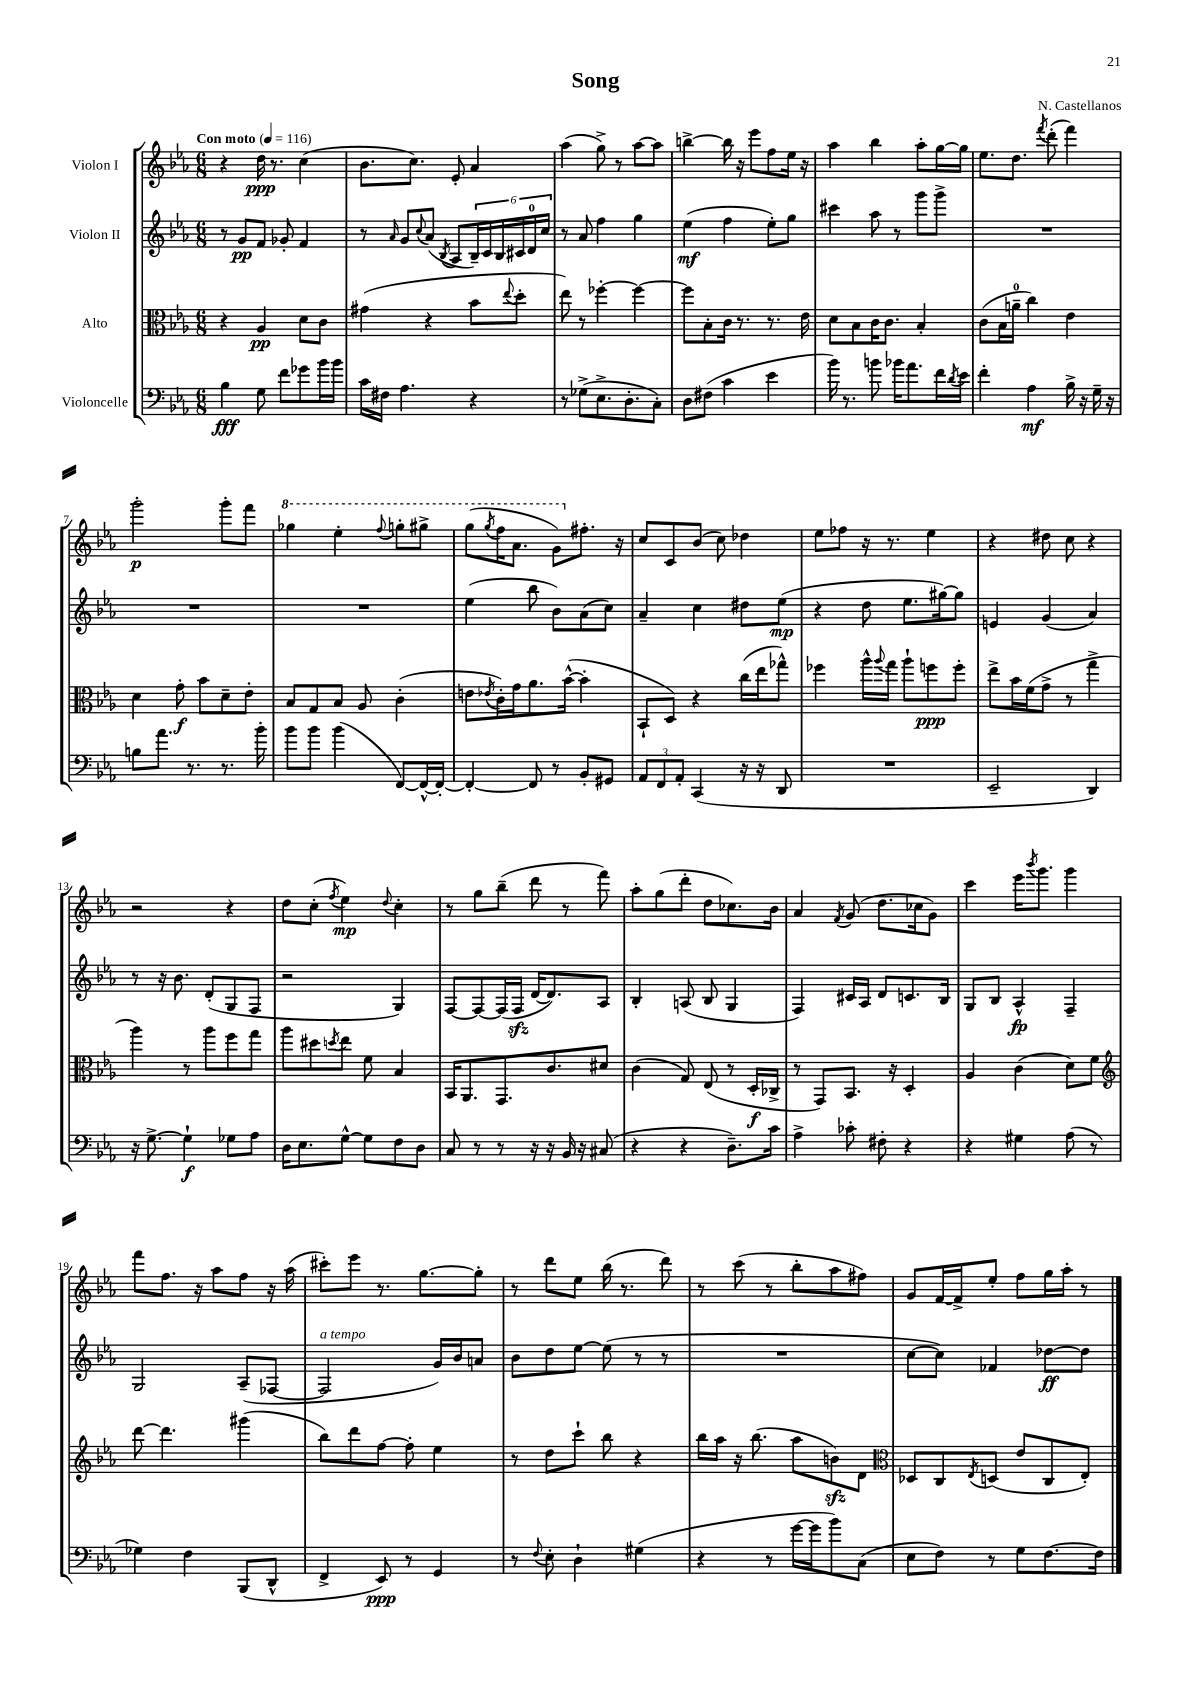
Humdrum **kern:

**kern	**kern	**kern	**kern
*staff4	*staff3	*staff2	*staff1
*clefF4	*clefC3	*clefG2	*clefG2
*k[b-e-a-]	*k[b-e-a-]	*k[b-e-a-]	*k[b-e-a-]
*M6/8	*M6/8	*M6/8	*M6/8
*MM116	*MM116	*MM116	*MM116
4B-\	4r	8r	4r
.	.	8g/L	.
8G\	4A-/	8f/J	16dd\
.	.	.	8.r
8f\L	.	8g-'/	.
8g-\	8d\L	4f/	(4cc\
16b-\L	8c\J	.	.
16b-\JJ	.	.	.
=	=	=	=
16c\LL	(4g#\	8r	8.b-\L
16F#\JJ	.	.	.
.	.	16qqa-/	.
4.A-\	.	8g/L	.
.	.	.	8.cc\J)
.	.	8qqcc/	.
.	4r	(8a-/J	.
.	.	8qB-/	.
.	.	8A-/L	8e-'/
4r	8b-\L	24B-~/L)	4a-/
.	.	24c/	.
.	.	24B-/	.
.	8qqee-/	.	.
.	8dd'\J	24c#/	.
.	.	24d/	.
.	.	24cc/JJ	.
=	=	=	=
8r	8ee-\)	8r	(4aa-\
(8G-^\L	8r	8a-/	.
8.E-^\	[4ff-'\	4ff\	8gg^\)
.	.	.	8r
8.D'\	.	.	.
.	4ff-\_	4gg\	[8aa-\L
8C'\J)	.	.	8aa-\]J
=	=	=	=
8D\L	8ff-\]L	(4ee-\	[4bb^\
(8F#\J	8B-'\	.	.
4c\	16c\Jk	4ff\	16bb\]
.	8.r	.	16r
.	.	.	8eee-\L
4e-\	8.r	8ee-'\L)	8ff\
.	.	8gg\J	16ee-\Jk
.	16e-\	.	16r
=	=	=	=
16b-\)	8d\L	4ccc#\	4aa-\
8.r	.	.	.
.	8B-\	.	.
8b\	16c\K	8aa-\	4bb-\
.	8.c\J	.	.
16b-\LK	.	8r	.
8.a-\	.	.	.
.	4B-'/	8ggg\L	8aa-'\L
16f\L	.	8ggg^\J	[16gg\L
8qd/	.	.	.
16e-\JJ	.	.	16gg\]JJ
=	=	=	=
4f'\	(8c\L	2.r	8.ee-\L
.	16B-\L	.	.
.	16a~\JJ	.	8.dd\J
4A-\	4cc\)	.	.
.	.	.	8qfff/
.	.	.	(8ddd'\
16B-^\	4e-\	.	4fff\)
16r	.	.	.
16G~\	.	.	.
16r	.	.	.
=	=	=	=
8B\L	4d\	2.r	2ggg'\
8.a-\J	.	.	.
.	8g'\	.	.
8.r	.	.	.
.	8b-\L	.	.
8.r	8d~\	.	8ggg'\L
.	8e-'\J	.	8fff\J
16b-'\	.	.	.
=	=	=	=
8b-\L	8B-/L	2.r	4ggg-\
8b-\J	8G/	.	.
(4b-\	8B-/J	.	4eee-'\
.	8A-/	.	.
.	.	.	8qqfff/
[8FF/L)	(4c'\	.	8ggg'\L
16FF^^/_L	.	.	8ggg#^\J
16FF'/_JJ	.	.	.
=	=	=	=
4FF'/_	8e\L	(4ee-\	(8ggg\L
.	8qe-/	.	8qggg/
.	16c'\L)	.	16fff\K
.	16g\J	.	8.aa-\J
8FF/]	8.a-\	8bb-\	.
8r	.	8b-\L)	8gg\L)
.	([16b-^^\Jk	.	.
8BB-'/L	4b-'\]	(8a-\	8.ff#'\J
8GG#/J	.	8cc\J)	.
.	.	.	16r
=	=	=	=
12AA-/L	8BB-`/L	4a-~/	8cc/L
12FF/	.	.	.
.	8D/J)	.	8c/
12AA-'/J	.	.	.
(4CC/	4r	4cc\	(8b-/J
.	.	.	8cc\)
16r	(16cc\LL	8dd#\L	4dd-\
16r	16ee-\J	.	.
8DD/	8gg-^^\J)	(8ee-\J	.
=	=	=	=
2.r	4ff-\	4r	8ee-\L
.	.	.	8ff-\J
.	16aa-^^\LL	8dd\	16r
.	8qqaa-/	.	.
.	16gg\JJ	.	8.r
.	8aa-`\L	8.ee-\L	.
.	8ff\	.	4ee-\
.	.	[16gg#\k)	.
.	8ff'\J	8gg#\]J	.
=	=	=	=
2EE-~/	8ee-^\L	4e/	4r
.	16b-\L	.	.
.	(16f\J	.	.
.	8g^\J	(4g/	8dd#\
.	8r	.	8cc\
4DD/)	4gg^\	4a-/)	4r
=	=	=	=
16r	4aa-\)	8r	2r
[8.G^\	.	.	.
.	.	16r	.
.	.	8.b-\	.
4G`\]	8r	.	.
.	8aa-\L	(8d'/L	.
8G-\L	8ff\	8G/	4r
8A-\J	8gg\J	8F/J	.
=	=	=	=
16D\LK	8aa-\L	2r	8dd\L
8.E-\	.	.	.
.	8dd#\	.	(8cc'\J
.	8qdd/	.	8qff/
[8G^^\J	8ee-\J	.	4ee-\)
8G\]L	8f\	.	.
.	.	.	8qqdd/
8F\	4B-/	4G/)	4cc'\
8D\J	.	.	.
=	=	=	=
8C/	16BB-/LK	[8F/L	8r
.	8.AA-/	.	.
8r	.	8F/_	8gg\L
8r	8.GG/	(16F/]L	(8bb-~\J
.	.	16F/JJ	.
16r	.	[16d/LK	8ddd\
16r	8.c/	8.d/])	.
16BB-/	.	.	8r
16r	.	.	.
(8C#/	8d#/J	8A-/J	8fff\)
=	=	=	=
4r	(4c\	4B-'/	8aa-'\L
.	.	.	(8gg\
4r	8G/)	(8A/	8ddd'\J
.	(8E-/	8B-/	8dd\L
8.D~\L)	8r	4G/	8.cc-\)
.	16D'/LL	.	.
16c\Jk	16C-^/JJ	.	16b-\Jk
=	=	=	=
4A-^\	8r	4F/)	4a-/
.	8GG/L)	.	.
.	.	.	8qf/
8c-'\	8.BB-/J	16c#/LL	(8g/
.	.	16A-/JJ	.
8F#'\	.	8d/L	8.dd\L
.	16r	.	.
4r	4D'/	8.c/	.
.	.	.	16cc-\k
.	.	.	8g\J)
.	.	16B-/Jk	.
=	=	=	=
4r	4A-/	8G/L	4ccc\
.	.	8B-/J	.
4G#\	(4c\	4A-^^/	16eee-\LK
.	.	.	8qbbb-/
.	.	.	8.ggg\J
(8A-\	8d\L)	4F~/	4ggg\
8r	8f\J	.	.
=	=	=	=
*	*clefG2	*	*
4G-\)	[8ddd\	2G/	8fff\L
.	4.ddd\]	.	8.ff\J
4F\	.	.	.
.	.	.	16r
.	.	.	8aa-\L
(8BBB-/L	(4ggg#\	(8A-~/L	8ff\J
8DD^^/J	.	[8F-/J	16r
.	.	.	(16aa-\
=	=	=	=
4FF^/	8bb-\L)	2F-/]	8ccc#'\L)
.	8ddd\	.	8eee-\J
8EE-/)	[8ff\J	.	8.r
8r	8ff'\]	.	.
.	.	.	[8.gg\L
4GG/	4ee-\	16g/LL)	.
.	.	16b-/J	.
.	.	8a/J	8gg'\]J
=	=	=	=
8r	8r	8b-\L	8r
8qqF/	.	.	.
8E-'\	8dd\L	8dd\	8ddd\L
4D`\	8ccc`\J	[8ee-\J	8ee-\J
.	8bb-\	(8ee-\]	(16bb-\
.	.	.	8.r
(4G#\	4r	8r	.
.	.	8r	8ddd\)
=	=	=	=
4r	16bb-\LL	2.r	8r
.	16aa-\JJ	.	.
.	16r	.	(8ccc\
.	(8.bb-\	.	.
8r	.	.	8r
[16g\LL	8aa-\L	.	8bb-'\L
16g\]J	.	.	.
8b-\)	8b\)	.	8aa-\
(8C\J	8d\J	.	8ff#\J)
=	=	=	=
*	*clefC3	*	*
8E-\L	8D-/L	[8cc\L	8g/L
8F\J)	8C/	8cc\]J)	[16f/L
.	.	.	16f^/]J
.	8qE-/	.	.
8r	(8D/J	4f-/	8ee-'/J
8G\L	8e-/L	.	8ff\L
[8.F\	8C/	[8dd-\L	16gg\L
.	.	.	16aa-'\JJ
.	8E-'/J)	8dd-\]J	8r
16F\]Jk	.	.	.
==	==	==	==
*-	*-	*-	*-
